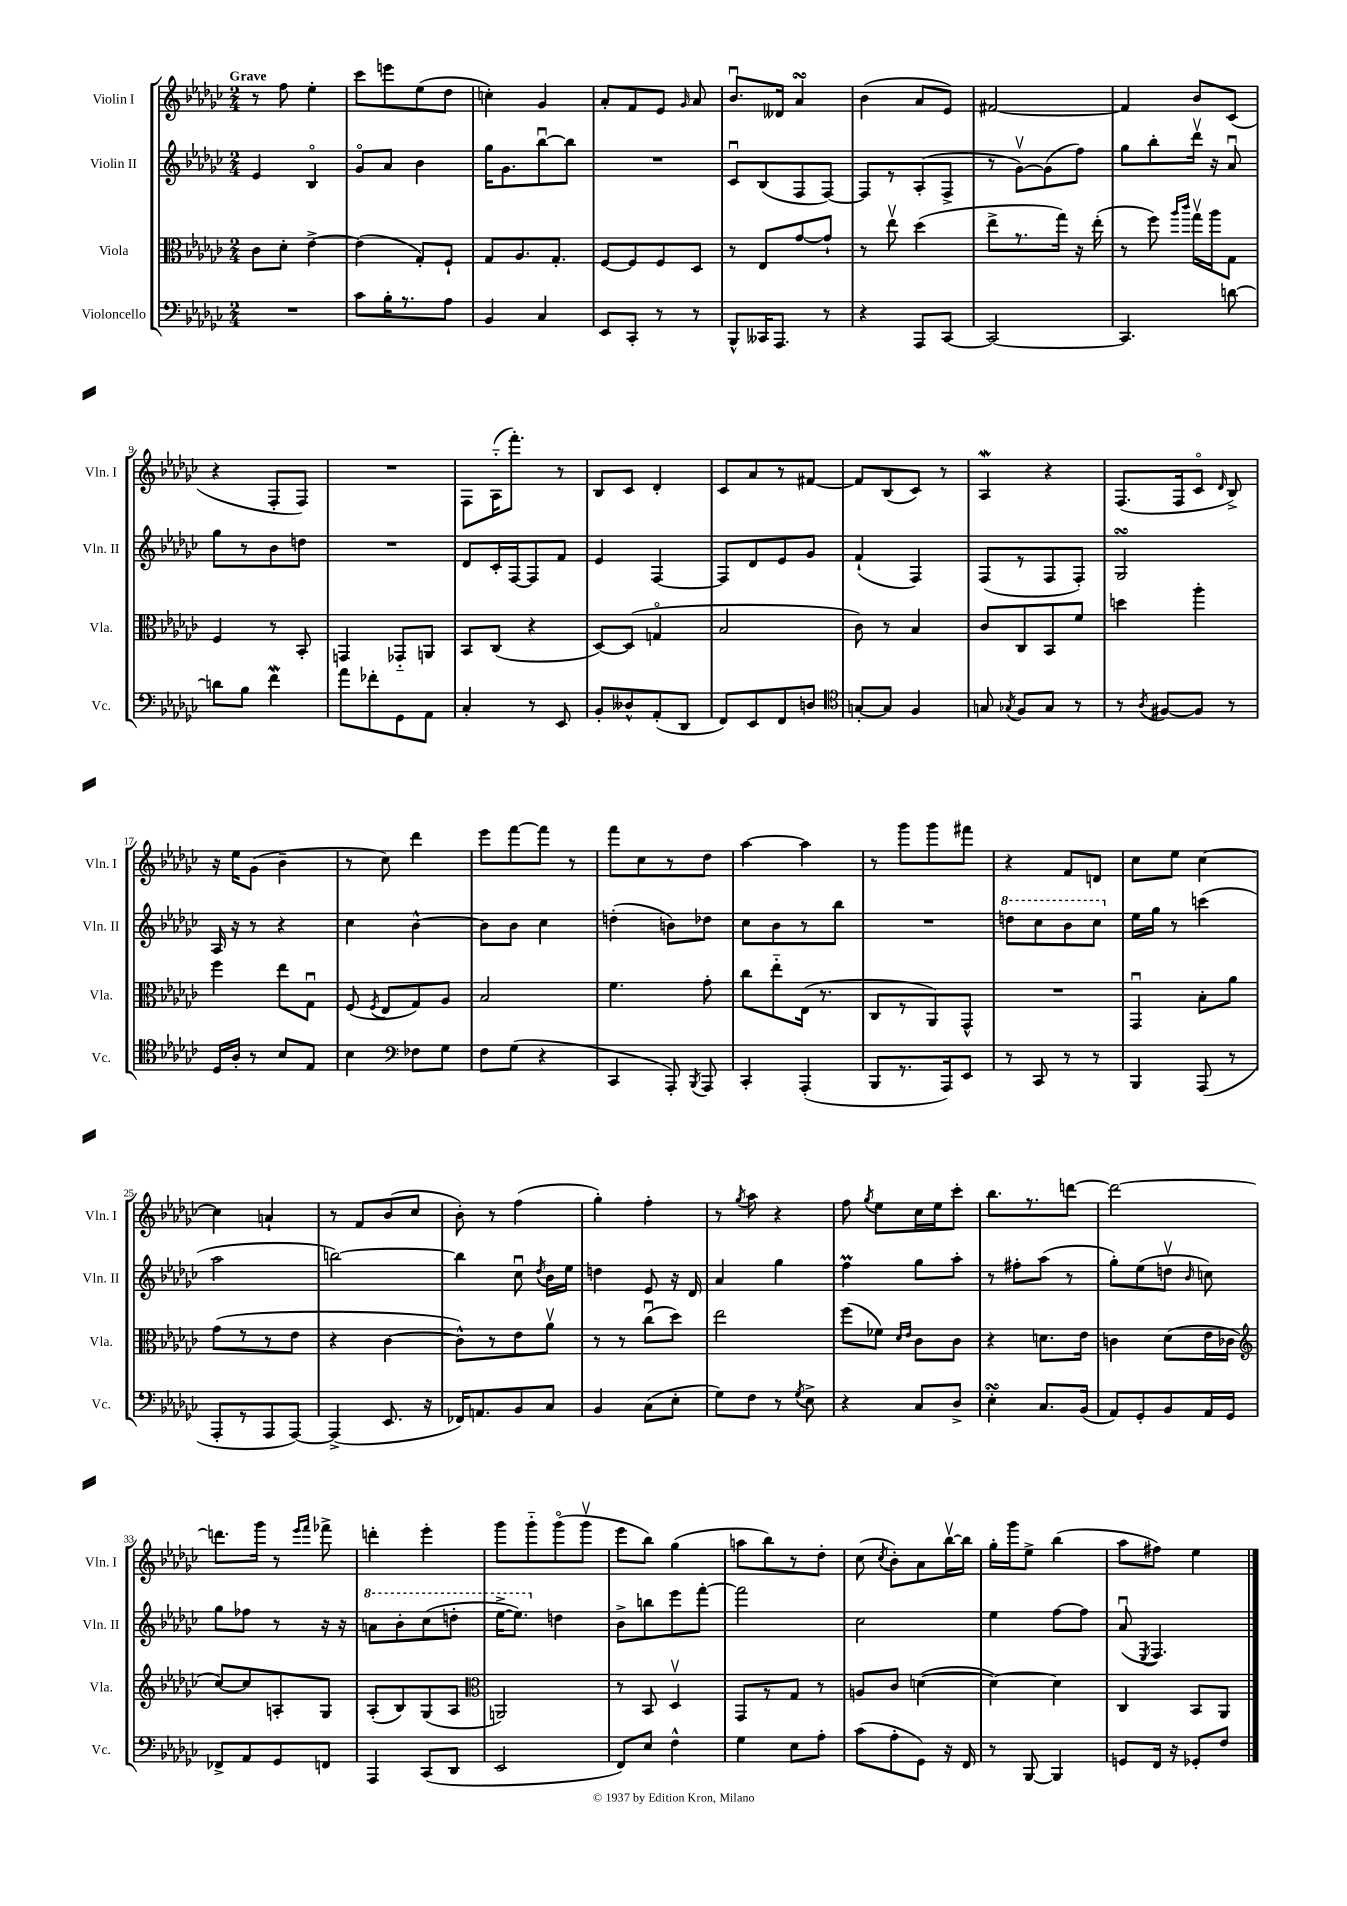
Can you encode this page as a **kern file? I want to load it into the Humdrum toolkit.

**kern	**kern	**kern	**kern
*part4	*part3	*part2	*part1
*staff4	*staff3	*staff2	*staff1
*I"Violoncello	*I"Viola	*I"Violin II	*I"Violin I
*I'Vc.	*I'Vla.	*I'Vln. II	*I'Vln. I
*clefF4	*clefC3	*clefG2	*clefG2
*k[b-e-a-d-g-c-]	*k[b-e-a-d-g-c-]	*k[b-e-a-d-g-c-]	*k[b-e-a-d-g-c-]
*M2/4	*M2/4	*M2/4	*M2/4
=1	=1	=1	=1
!	!	!	!LO:TX:a:B:t=Grave
2r	8c-\L	4e-/	8r
.	8d-'\J	.	8ff\
.	[4e-^\	4B-/	4ee-'\
=2	=2	=2	=2
8c-\L	(4e-\]	8g-/L	8ccc-\L
16B-'\K	.	8a-/J	8eeen\
8.r	.	.	.
.	8G-'/L)	4b-\	(8ee-\
8A-\J	8F`/J	.	8dd-\J
=3	=3	=3	=3
4BB-/	8G-/L	16gg-\KL	4ccn'\)
.	.	8.g-\	.
.	8.A-/	.	.
4C-/	.	[8bb-u\	4g-/
.	8.G-'/J	.	.
.	.	8bb-\J]	.
=4	=4	=4	=4
8EE-/L	[8F/L	2r	8a-'/L
8CC-'/J	8F/]	.	8f/
8r	8F/	.	8e-/J
.	.	.	16qqg-/
8r	8D-/J	.	8a-/
=5	=5	=5	=5
8BBB-^^/L	8r	8c-u/L	8.b-u/L
16CC--X/K	8E-/L	(8B-/	.
8.AAA-/J	.	.	16d--X/Jk
.	[8g-/	8F/	4a-sSSS/
8r	8g-`/J]	[8F/J)	.
=6	=6	=6	=6
4r	8r	8F/L]	(4b-\
.	8ee-v\	8r	.
8AAA-/L	(4dd-\	(8A-'/	8a-/L
[8CC-/J	.	8F^/J	8e-/J)
=7	=7	=7	=7
2CC-/_	8ee-^\L	8r	[2f#X/
.	8.r	[8g-v\L)	.
.	.	(8g-\]	.
.	16gg-\Jk)	.	.
.	16r	8ff\J)	.
.	(16ee-'\	.	.
=8	=8	=8	=8
4.CC-/]	8r	8gg-\L	4f#/]
.	8ff\)	8bb-'\	.
.	16qqaa-/LL	.	.
.	16qqccc-/JJ	.	.
.	16gg-v\LL	16ddd-v\Jk	8b-/L
.	16aa-\J	16r	.
[8dn\	8G-\J	8a-u/	(8c-/J
!!LO:LB:g=z
=9	=9	=9	=9
8dn\L]	4F/	8gg-\L	4r
8B-\J	.	8r	.
4fW\	8r	8b-\	8F'/L
.	8BB-'/	8ddn\J	8F/J)
=10	=10	=10	=10
8a-\L	4GGn/	2r	2r
8f-X'\	.	.	.
8GG-\	8GG-X/L	.	.
8AA-\J	8AAn/J	.	.
=11	=11	=11	=11
4C-'/	8BB-/L	8d-/L	8F\L
.	(8C-/J	16c-'/L	(16A-\K
.	.	[16F/J	8.fff'\J)
8r	4r	8F/]	.
8EE-/	.	8f/J	8r
=12	=12	=12	=12
8BB-'/L	[8D-/L)	4e-/	8B-/L
8D--X^^/	(8D-/J]	.	8c-/J
(8AA-'/	4Gn/	[4F/	4d-'/
8DD-/J	.	.	.
=13	=13	=13	=13
8FF/L)	2B-/	8F/L]	8c-/L
8EE-/	.	8d-/	8a-/
8FF/	.	8e-/	8r
8Dn/J	.	8g-/J	[8f#X/J
=14	=14	=14	=14
*clefC4	*	*	*
[8Gn'/L	8c-\)	(4f`/	8f#/L]
8G/J]	8r	.	(8B-/
4F/	4B-/	4F/)	8c-/J)
.	.	.	8r
=15	=15	=15	=15
8Gn/	8c-/L	(8F/L	4A-W/
8qG-X/	.	.	.
8F/L	8C-/	8r	.
8G-/J	8BB-/	8F/	4r
8r	8f/J	8F'/J)	.
=16	=16	=16	=16
8r	4ddn\	2G-sSSs/	(8.F/L
8qA-/	.	.	.
[8F#X/L	.	.	.
.	.	.	16F/k
8F#/J]	4aa-'\	.	8c-/J
.	.	.	16qqd-/
8r	.	.	8B-^/)
!!LO:LB:g=z
=17	=17	=17	=17
16D-/LL	4ff\	16A-/	16r
16A-'/JJ	.	16r	16ee-\KL
8r	.	8r	(8g-\J
8B-/L	8ee-\L	4r	4b-~\
8E-/J	8G-u\J	.	.
=18	=18	=18	=18
4B-\	(8F/	4cc-\	8r
.	8qF/	.	.
.	8E-/L	.	8cc-\)
*clefF4	*	*	*
8F-X\L	8G-/)	[4b-^^\	4ddd-\
8G-\J	8A-/J	.	.
=19	=19	=19	=19
8F\L	2B-/	8b-\L]	8eee-\L
(8G-\J	.	8b-\J	[8fff\
4r	.	4cc-\	8fff\J]
.	.	.	8r
=20	=20	=20	=20
4CC-/	4.f\	(4ddn'\	8fff\L
.	.	.	8cc-\
8AAA-'/)	.	8bn\L)	8r
8qBBB-/	.	.	.
8AAA-/	8g-'\	8dd-X\J	8dd-\J
=21	=21	=21	=21
4CC-'/	8cc-\L	8cc-\L	[4aa-\
.	8ee-\	8b-\	.
(4AAA-'/	(16E-\Jk	8r	4aa-\]
.	8.r	.	.
.	.	8bb-\J	.
=22	=22	=22	=22
8BBB-/L	8C-/L	2r	8r
8.r	8r	.	8ggg-\L
.	8AA-/)	.	8ggg-\
16AAA-/k)	.	.	.
8EE-/J	8GG-^^/J	.	8fff#X\J
=23	=23	=23	=23
*	*	*8va	*
8r	2r	8dddn\L	4r
8CC-/	.	8ccc-\	.
8r	.	8bb-\	8f/L
8r	.	8ccc-\J	8dn/J
=24	=24	=24	=24
*	*	*X8va	*
4BBB-/	4GG-u/	16ee-\LL	8cc-\L
.	.	16gg-\JJ	.
.	.	8r	8ee-\J
(8AAA-/	8B-'\L	(4cccn\	[4cc-\
8r	8a-\J	.	.
!!LO:LB:g=z
=25	=25	=25	=25
8AAA-'/L	(8g-\L	2aa-\	4cc-\]
8r	8r	.	.
8AAA-/	8r	.	4an`/
[8AAA-/J)	8e-\J	.	.
=26	=26	=26	=26
(4AAA-^/]	4r	[2bbn\)	8r
.	.	.	8f/L
8.EE-/	[4c-\	.	(8b-/
.	.	.	8cc-/J
16r	.	.	.
=27	=27	=27	=27
16FF-X/KL)	8c-^^\L])	4bb\]	8b-'\)
8.AAn/	.	.	.
.	8r	.	8r
8BB-/	8e-\	8cc-u\	(4ff\
.	.	8qdd-/	.
8C-/J	8a-v\J	16b-\LL	.
.	.	16ee-\JJ	.
=28	=28	=28	=28
4BB-/	8r	4ddn\	4gg-'\)
.	8r	.	.
(8C-\L	(8cc-u\L	8e-/	4ff'\
8E-'\J	8dd-\J)	16r	.
.	.	16d-/	.
=29	=29	=29	=29
8G-\L)	2ee-\	4a-/	8r
.	.	.	8qgg-/
8F\J	.	.	8aa-\
8r	.	4gg-\	4r
8qG-/	.	.	.
8E-^\	.	.	.
=30	=30	=30	=30
4r	(8ff\L	4ffm\	8ff\
.	.	.	8qgg-/
.	8f-X\J)	.	8ee-\L
.	16qqd-/LL	.	.
.	16qqe-/JJ	.	.
8C-/L	8c-\L	8gg-\L	16cc-\L
.	.	.	16ee-\J
8D-^/J	8c-\J	8aa-'\J	8ccc-'\J
=31	=31	=31	=31
4E-sSSS'\	4r	8r	8.bb-\L
.	.	8ff#X'\L	.
.	.	.	8.r
8.C-/L	8.dn\L	(8aa-\J	.
.	.	8r	[8dddn\J
(16BB-/Jk	16e-\Jk	.	.
=32	=32	=32	=32
8AA-/L)	4cn\	8gg-'\L)	2ddd\_
8GG-'/	.	(8ee-\	.
8BB-/	(8d-\L	8ddnv\J	.
.	.	16qqb-/	.
16AA-/L	16e-\L	8ccn\)	.
16GG-/JJ	16c-X\JJ	.	.
!!LO:LB:g=z
=33	=33	=33	=33
*	*clefG2	*	*
8FF-X^/L	[8cc-/L)	8gg-\L	8.dddn\L]
8AA-/	8cc-/]	8ff-X\J	.
.	.	.	16ggg-\Jk
8GG-/	8An'/	8r	8r
.	.	.	16qqeee-/LL
.	.	.	16qqfff/JJ
8FFn/J	8G-/J	16r	8fff-X^\
.	.	16r	.
=34	=34	=34	=34
*	*	*8va	*
4AAA-/	(8A-'/L	8aan\L	4dddn'\
.	8B-/)	8bb-'\	.
(8CC-/L	(8G-/	(8ccc-\	4eee-'\
8DD-/J	8A-/J	8dddn'\J	.
=35	=35	=35	=35
*	*clefC3	*	*
2EE-/	2AAn/)	[16eee-^\KL	8ggg-\L
.	.	8.eee-\J])	.
.	.	.	8ggg-\
*	*	*X8va	*
.	.	4ddn\	(8ggg-\
.	.	.	8ggg-v\J
=36	=36	=36	=36
8FF/L)	8r	8b-^\L	8eee-\L
8E-/J	8BB-/	8bbn\	8bb-\J)
4F^^\	4D-v/	8eee-\	(4gg-\
.	.	[8fff'\J	.
=37	=37	=37	=37
4G-\	8GG-/L	2fff\]	8aan\L
.	8r	.	8bb-\)
8E-\L	8G-/J	.	8r
8A-'\J	8r	.	8dd-'\J
=38	=38	=38	=38
(8c-\L	8An/L	2cc-\	(8cc-\
.	.	.	8qcc-/
8A-'\	8c-/J	.	8b-'\L)
8GG-\J)	([4dn\	.	8a-\
16r	.	.	[16bb-v\L
16FF/	.	.	16bb-\JJ]
=39	=39	=39	=39
8r	4d\_)	4ee-\	16gg-'\LL
.	.	.	16ggg-\J
[8BBB-/	.	.	8ee-^\J
4BBB-/]	4d\]	[8ff\L	(4bb-\
.	.	8ff\J]	.
=40	=40	=40	=40
8GGn/L	4C-/	(8a-u/	8aa-\L
.	.	8qE-/	.
16FF/Jk	.	4.F/)	8ff#X\J)
16r	.	.	.
8GG-X'/L	8BB-/L	.	4ee-\
8F/J	8AA-/J	.	.
==	==	==	==
*-	*-	*-	*-
